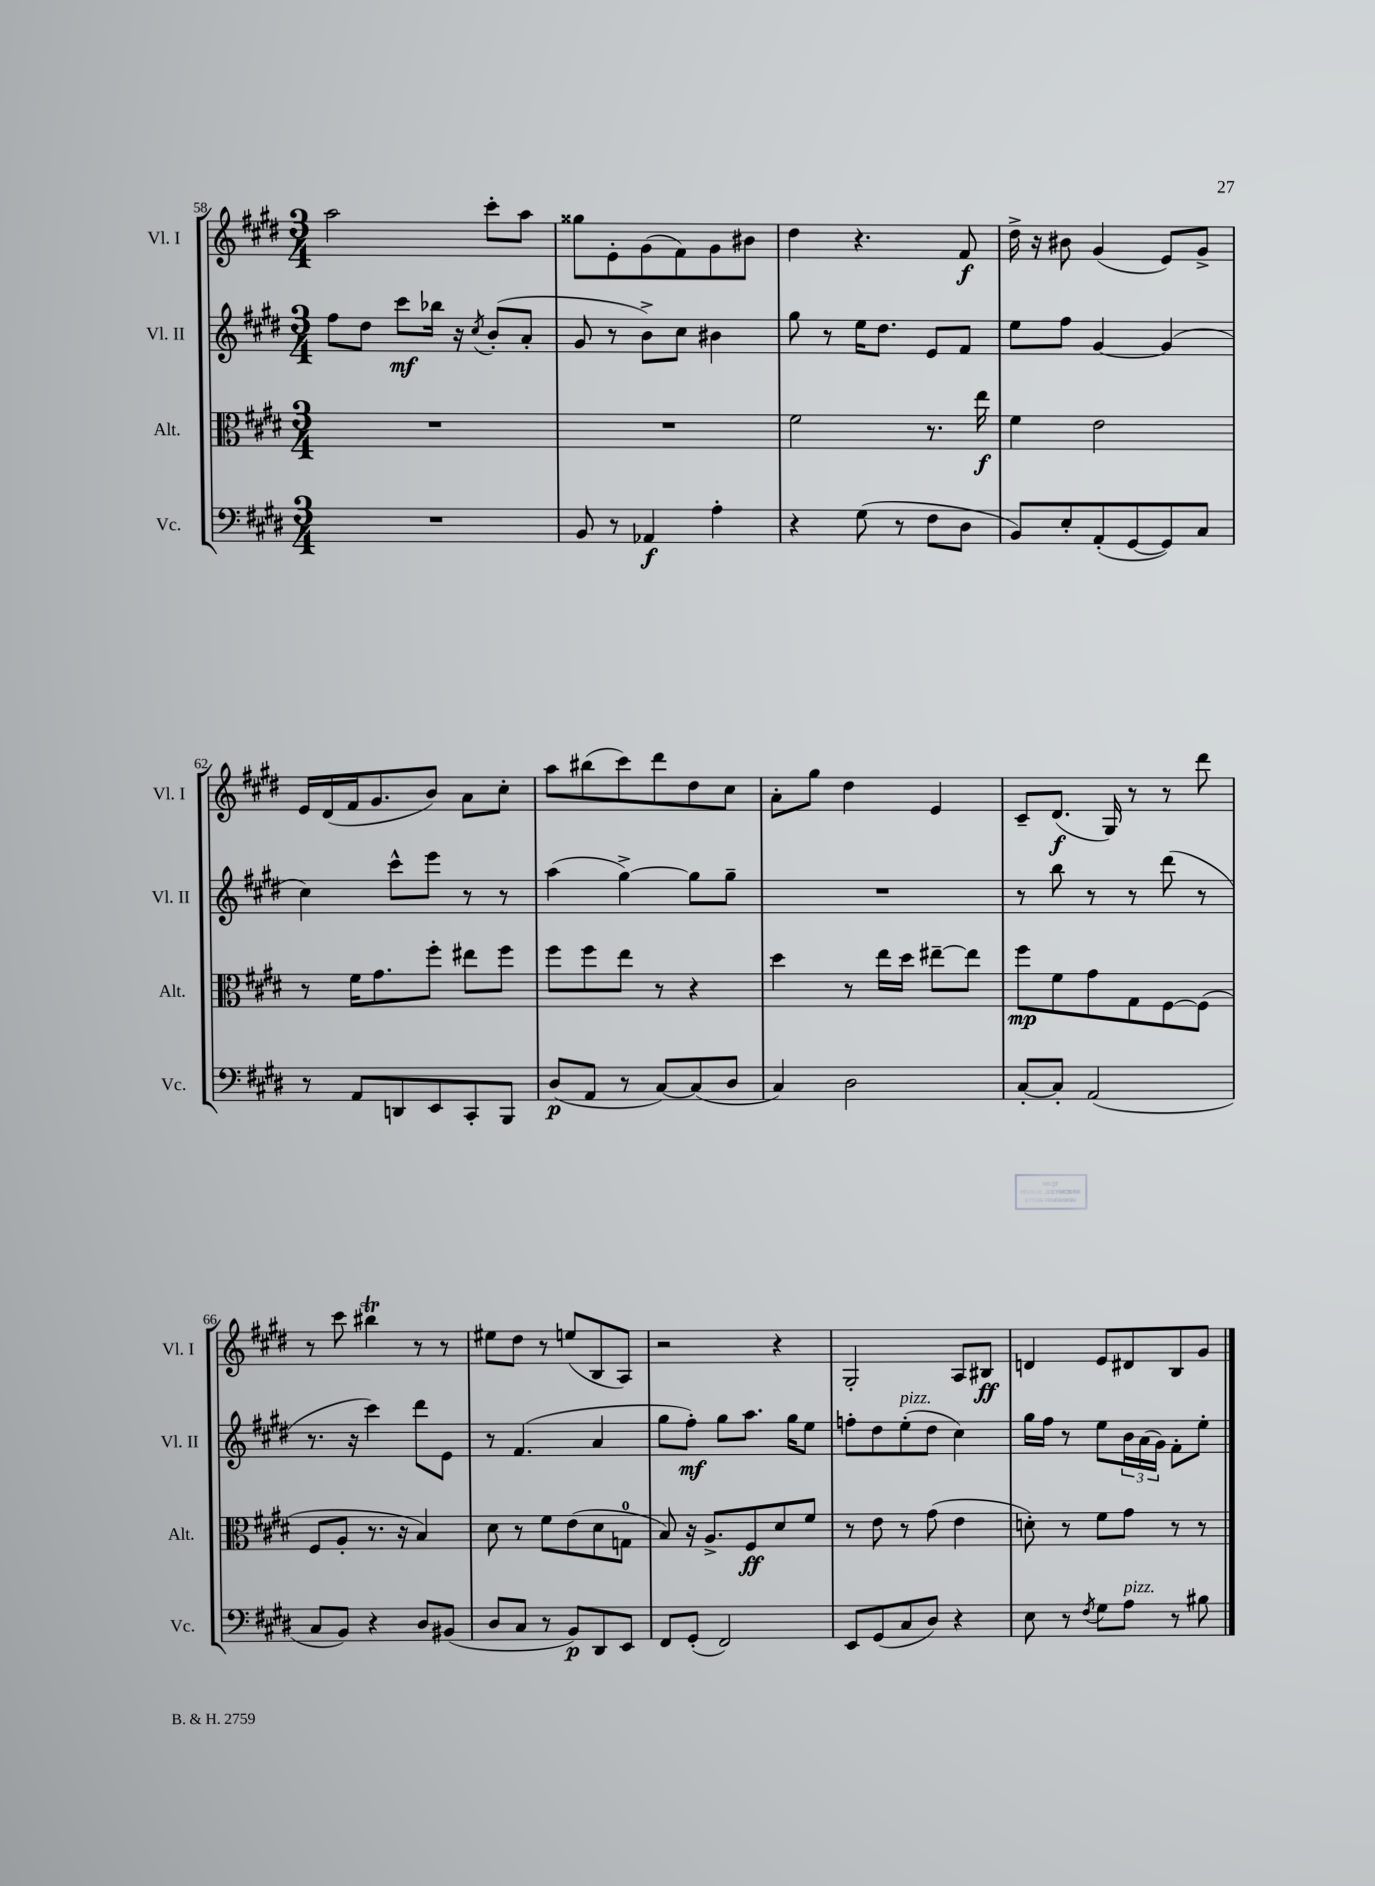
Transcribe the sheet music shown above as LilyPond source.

<<
\new StaffGroup <<
\new Staff = "s0" \with { instrumentName = "Vl. I" shortInstrumentName = "Vl. I" } {
    \clef treble \key e \major \numericTimeSignature \time 3/4
    a''2 cis'''8-. a''8 |
    gisis''8 e'8-. gis'8( fis'8) gis'8 bis'8 |
    dis''4 r4. fis'8\f |
    dis''16-> r16 bis'8 gis'4( e'8) gis'8-> |
    e'16 dis'16( fis'16 gis'8. b'8) a'8 cis''8-. |
    a''8 bis''8( cis'''8) dis'''8 dis''8 cis''8 |
    a'8-. gis''8 dis''4 e'4 |
    cis'8-- dis'8.\f( gis16) r8 r8 dis'''8 |
    r8 cis'''8 bis''4\trill r8 r8 |
    eis''8 dis''8 r8 e''8( b8 a8) |
    r2 r4 |
    gis2-. a8 bis8\ff |
    d'4 e'8 dis'8 b8 gis'8 \bar "|." |
}
\new Staff = "s1" \with { instrumentName = "Vl. II" shortInstrumentName = "Vl. II" } {
    \clef treble \key e \major \numericTimeSignature \time 3/4
    fis''8 dis''8 cis'''8\mf bes''16 r16 \acciaccatura { cis''8 } b'8-.( a'8-. |
    gis'8 r8 b'8->) cis''8 bis'4 |
    gis''8 r8 e''16 dis''8. e'8 fis'8 |
    e''8 fis''8 gis'4~ gis'4( |
    cis''4) cis'''8-^ e'''8 r8 r8 |
    a''4( gis''4~->) gis''8 gis''8-- |
    R2. |
    r8 b''8 r8 r8 dis'''8( r8 |
    r8. r16 cis'''4) dis'''8 e'8 |
    r8 fis'4.( a'4 |
    gis''8 fis''8-.\mf) gis''8 a''8. gis''16 e''8 |
    f''8-. dis''8 e''8-.^\markup { \italic "pizz." }( dis''8 cis''4) |
    gis''16 fis''16 r8 e''8 \tuplet 3/2 { b'16 a'16( gis'16) } fis'8-. e''8-. \bar "|." |
}
\new Staff = "s2" \with { instrumentName = "Alt." shortInstrumentName = "Alt." } {
    \clef alto \key e \major \numericTimeSignature \time 3/4
    R2. |
    R2. |
    fis'2 r8. e''16\f |
    fis'4 e'2 |
    r8 fis'16 gis'8. fis''8-. eis''8 fis''8 |
    fis''8 fis''8 e''8 r8 r4 |
    dis''4 r8 e''16 dis''16 eis''8~-- eis''8 |
    fis''8\mp fis'8 gis'8 gis8 fis8~ fis8( |
    fis8 a8-. r8. r16 b4) |
    dis'8 r8 fis'8 e'8( dis'8 g8-0 |
    b8) r16 a8.-> fis8\ff dis'8 fis'8 |
    r8 e'8 r8 gis'8( e'4 |
    d'8-.) r8 fis'8 gis'8 r8 r8 \bar "|." |
}
\new Staff = "s3" \with { instrumentName = "Vc." shortInstrumentName = "Vc." } {
    \clef bass \key e \major \numericTimeSignature \time 3/4
    R2. |
    b,8 r8 aes,4\f a4-. |
    r4 gis8( r8 fis8 dis8 |
    b,8) e8-. a,8-.( gis,8~ gis,8) cis8 |
    r8 a,8 d,8 e,8 cis,8-. b,,8 |
    dis8\p( a,8 r8 cis8~) cis8( dis8 |
    cis4) dis2 |
    cis8~-. cis8-. a,2( |
    cis8 b,8) r4 dis8 bis,8( |
    dis8 cis8 r8 b,8\p) dis,8 e,8 |
    fis,8 gis,8-.( fis,2) |
    e,8 gis,8( cis8 dis8) r4 |
    e8 r8 \acciaccatura { fis8 } gis8 a8^\markup { \italic "pizz." } r8 bis8 \bar "|." |
}
>>
>>
\layout { \context { \Score currentBarNumber = #58 } }
